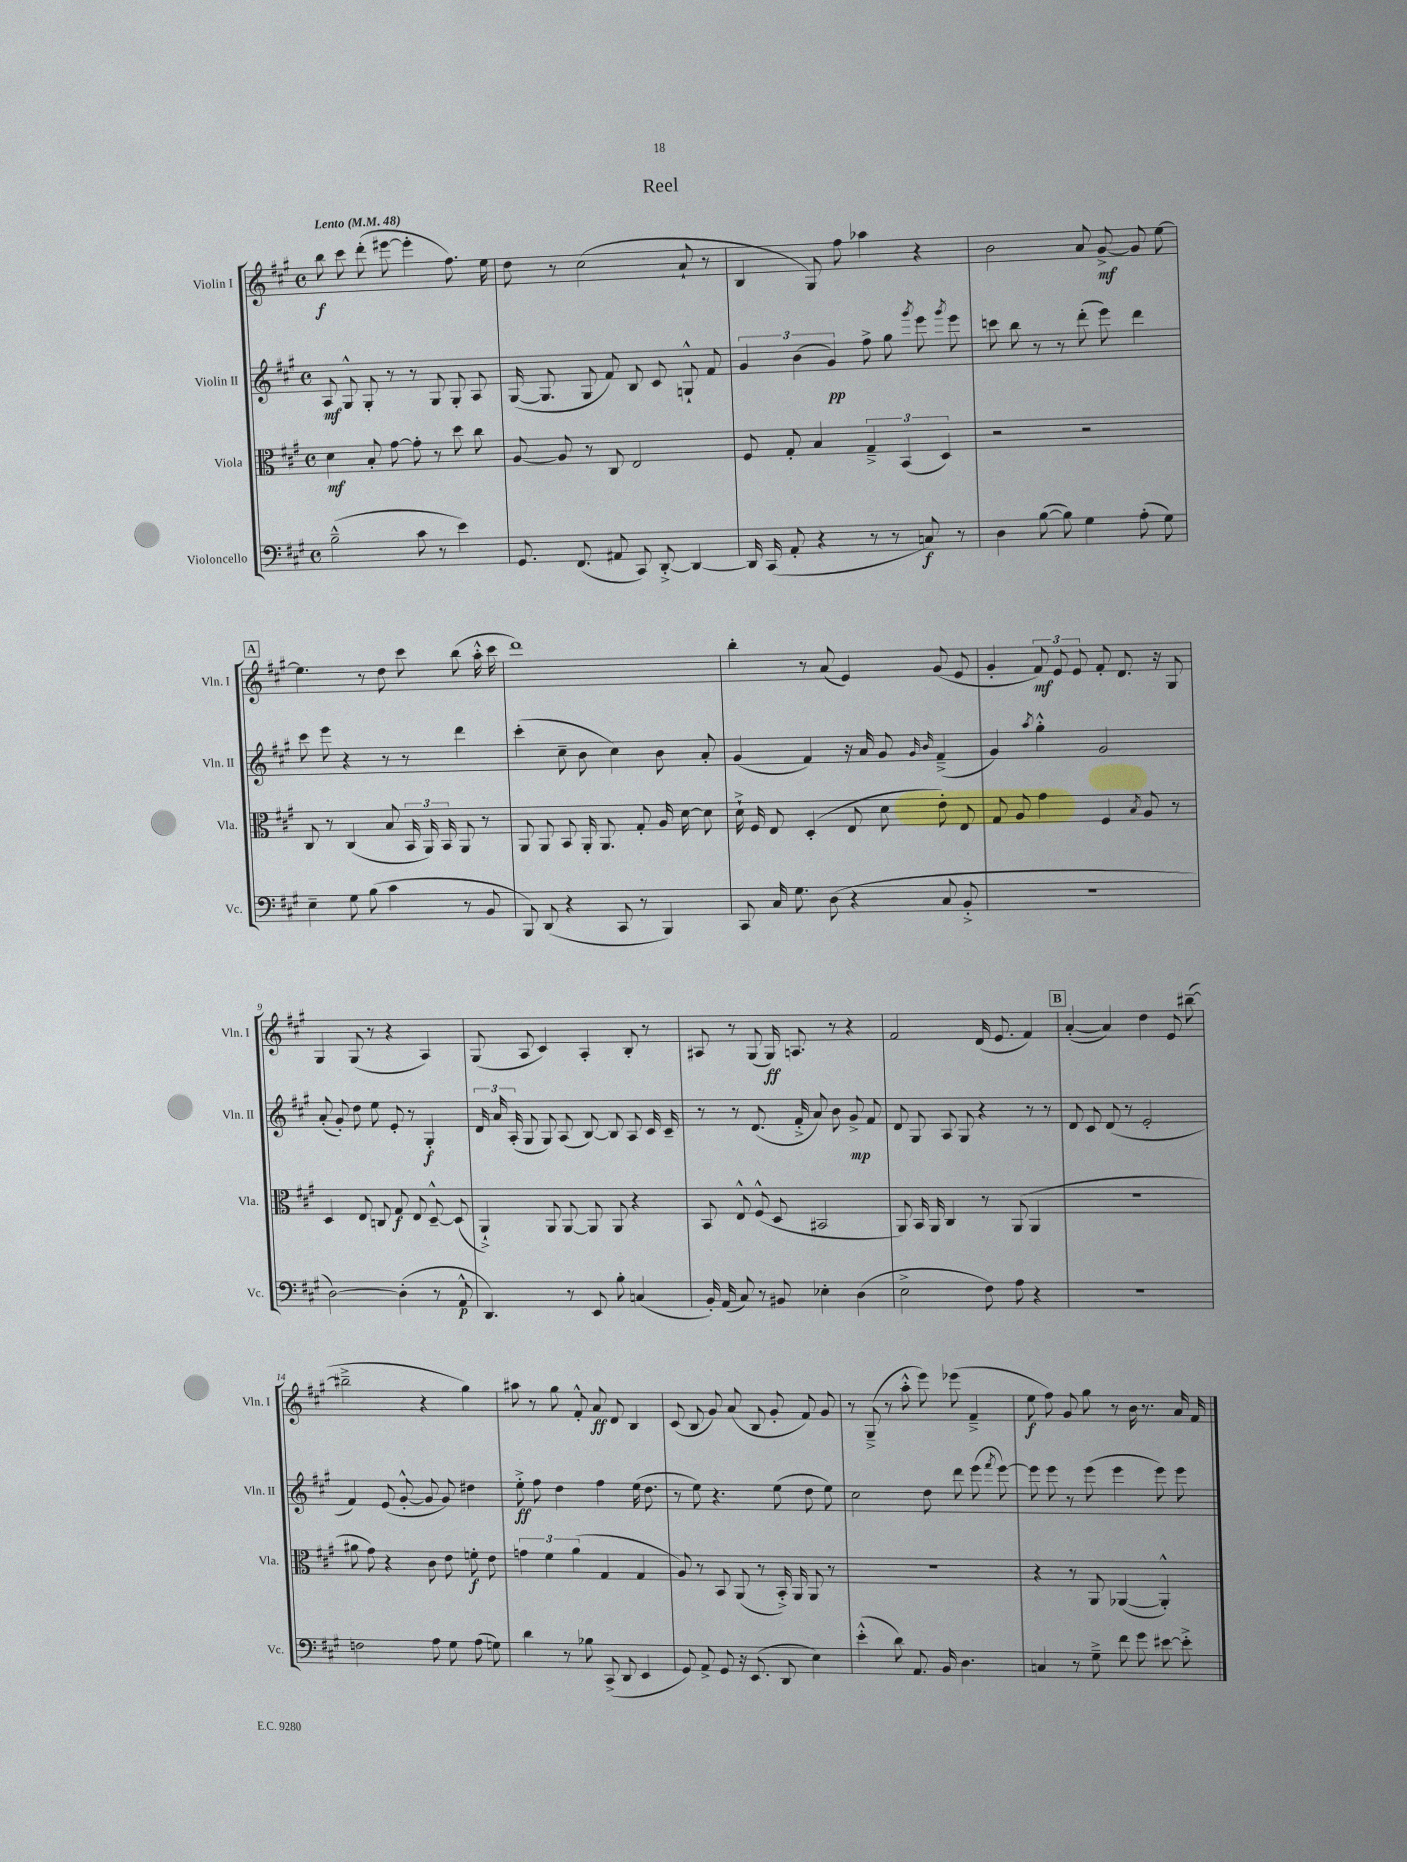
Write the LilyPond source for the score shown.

\header { title = "Reel" }
<<
\new StaffGroup <<
\new Staff = "s0" \with { instrumentName = "Violin I" shortInstrumentName = "Vln. I" } {
    \clef treble \key a \major \defaultTimeSignature \time 4/4 \tempo "Lento" 4 = 48
    \autoBeamOff b''8\f cis'''8 d'''8-.( eis'''8~ eis'''4-. fis''8.) e''16 |
    d''8 r8 cis''2( a'8-! r8 |
    b4 gis8) fis''8 aes''4 r4 |
    b'2 a'8 gis'8~->\mf gis'8 e''8~ |
    \mark \markup { \box "A" } e''4. r8 d''8 cis'''8 b''8( a''16-.-^ cis'''16 |
    d'''1) |
    b''4-. r8 a'8( e'4) gis'8( e'8 |
    gis'4-. \tuplet 3/2 { fis'8\mf) e'8 e'8 } fis'8-. d'8. r16 gis8 |
    gis4 gis8( r8 r4 a4) |
    gis8( a8 cis'4) a4-. b8-. r8 |
    ais8 r8 gis8( gis16\ff) a8. r8 r4 |
    fis'2 d'16( e'8. fis'4) |
    \mark \markup { \box "B" } a'4~-.( a'4) d''4 e'8 bis''8~--( |
    bis''2---> r4 gis''4) |
    ais''8 r8 gis''8 fis'8-.-^ a'8\ff d'8 b4 |
    cis'8( b8 gis'8) a'8( b8 gis'8-. fis'8) gis'8 |
    r8 gis8--->( r8 a''8-.-^ e'''8) ees'''8( fis'4---> |
    e''8\f fis''8) gis'8 gis''8 r8 b'16 r8. a'16 fis'16 \bar "|." |
}
\new Staff = "s1" \with { instrumentName = "Violin II" shortInstrumentName = "Vln. II" } {
    \clef treble \key a \major \defaultTimeSignature \time 4/4
    \autoBeamOff a8\mf gis8-^ gis8-. r8 r8 gis8 gis8-. a8 |
    gis16~( gis8. gis8 fis'8) b8 cis'8 g8-!-^ fis'8 |
    \tuplet 3/2 { gis'4 b'4( gis'4\pp) } fis''8-> gis''8 \acciaccatura { gis'''8 } e'''8 \acciaccatura { gis'''8 } e'''8 |
    c'''8 b''8 r8 r8 d'''8-.( e'''8) d'''4 |
    \mark \markup { \box "A" } cis'''8 e'''8 r4 r8 r8 d'''4 |
    cis'''4-.( cis''8-- b'8 cis''4) b'8 a'8-. |
    gis'4( fis'4) r16 a'16 gis'8 \grace { gis'16 b'16 } fis'4--->( |
    gis'4) \acciaccatura { a''8 } gis''4-.-^ gis'2 |
    a'8-.( gis'8-.) d''8 e''8 e'8-. r8 gis4-.\f |
    \tuplet 3/2 { d'16 a'16 a16-.( } gis8 gis8) a8( b8~) b8 a8 cis'16 cis'16-- |
    r8 r8 d'8.( fis'16-.-> a'8) b'8 gis'8->\mp fis'8 |
    d'8 gis8 a8 gis8 r4 r8 r8 |
    \mark \markup { \box "B" } d'8 cis'8 d'8( r8 e'2-. |
    fis'4) e'8( gis'8~-.-^ gis'8 gis'8) dis''4 |
    e''8-.->\ff fis''8 d''4 fis''4 e''16( d''8. |
    r8 e''8) r4. e''8( d''8 e''8) |
    cis''2 d''8 d'''8 e'''8( \acciaccatura { fis'''8 } e'''8~) |
    e'''8 e'''8 r8 e'''8( e'''4 e'''8) e'''8 \bar "|." |
}
\new Staff = "s2" \with { instrumentName = "Viola" shortInstrumentName = "Vla." } {
    \clef alto \key a \major \defaultTimeSignature \time 4/4
    \autoBeamOff d'4\mf b8-. gis'8~ gis'8-. r8 d''8 cis''8 |
    a8~ a8 r8 cis8 e2 |
    fis8 gis8-. b4 \tuplet 3/2 { gis4---> b,4( d4) } |
    r2 r2 |
    \mark \markup { \box "A" } cis8 r8 cis4( b8 \tuplet 3/2 { b,16 a,16) b,16 } a,8 r8 |
    a,8 a,8 b,8 a,16-. a,8. gis8-. a16 d'16~ d'8 |
    d'16-!-> fis16 e8 d4-.( e8 d'8 e'8-.) e8 |
    gis8 a8 gis'4 fis4 \acciaccatura { b8 } a8 r8 |
    d4 e8 c8 gis8\f e8 d8~---^ d8( |
    a,4-!->) a,8 a,8~ a,8 a,8 r4 |
    b,8 e8-^ fis8-^( d8 bis,2 |
    a,8) b,16 a,16 cis4 r8 a,8( a,4 |
    \mark \markup { \box "B" } R1 |
    ais'8 gis'8) r4 cis'8 e'8 f'8-.\f e'8 |
    \tuplet 3/2 { g'4 fis'4 a'4( } gis4 gis4 |
    a8) r8 b,8 a,8( r8 b,16-.->) a,16 a,8 r8 |
    r1 |
    r4 r8 a,8 aes,4~( aes,4-.-^) \bar "|." |
}
\new Staff = "s3" \with { instrumentName = "Violoncello" shortInstrumentName = "Vc." } {
    \clef bass \key a \major \defaultTimeSignature \time 4/4
    \autoBeamOff b2---^( cis'8 r8 e'4) |
    gis,8. fis,8.( ais,8 cis,8) d,8~-.-> d,4~ |
    d,16 cis,16( a,8-. r4 r8 r8 c8\f) r8 |
    d4 b8~( b8) gis4 a8-.( gis8) |
    \mark \markup { \box "A" } e4-- gis8 b8( cis'4 r8 b,8 |
    b,,8) d,8( r4 cis,8 r8 b,,4) |
    cis,8 cis16 gis8. d8( r4 cis8 b,8-.-> |
    R1 |
    d2~) d4-.( r8 a,8-^\p |
    d,4.) r8 e,8 b8-. c4( |
    b,16-.) a,16( cis8) r8 bis,8 ees4-. d4( |
    e2-> fis8) a8 r4 |
    \mark \markup { \box "B" } R1 |
    f2 a8 gis8 a8( g8) |
    d'4 r8 bes8 cis,8->( d,8 e,4 |
    gis,8) a,8-> gis,8 r16 e,8.( d,8 e4) |
    e'4-.-^( d'8) a,8. b,16 d4. |
    c4 r8 gis8---> fis'8 gis'8 eis'8~ eis'8-.-> \bar "|." |
}
>>
>>
